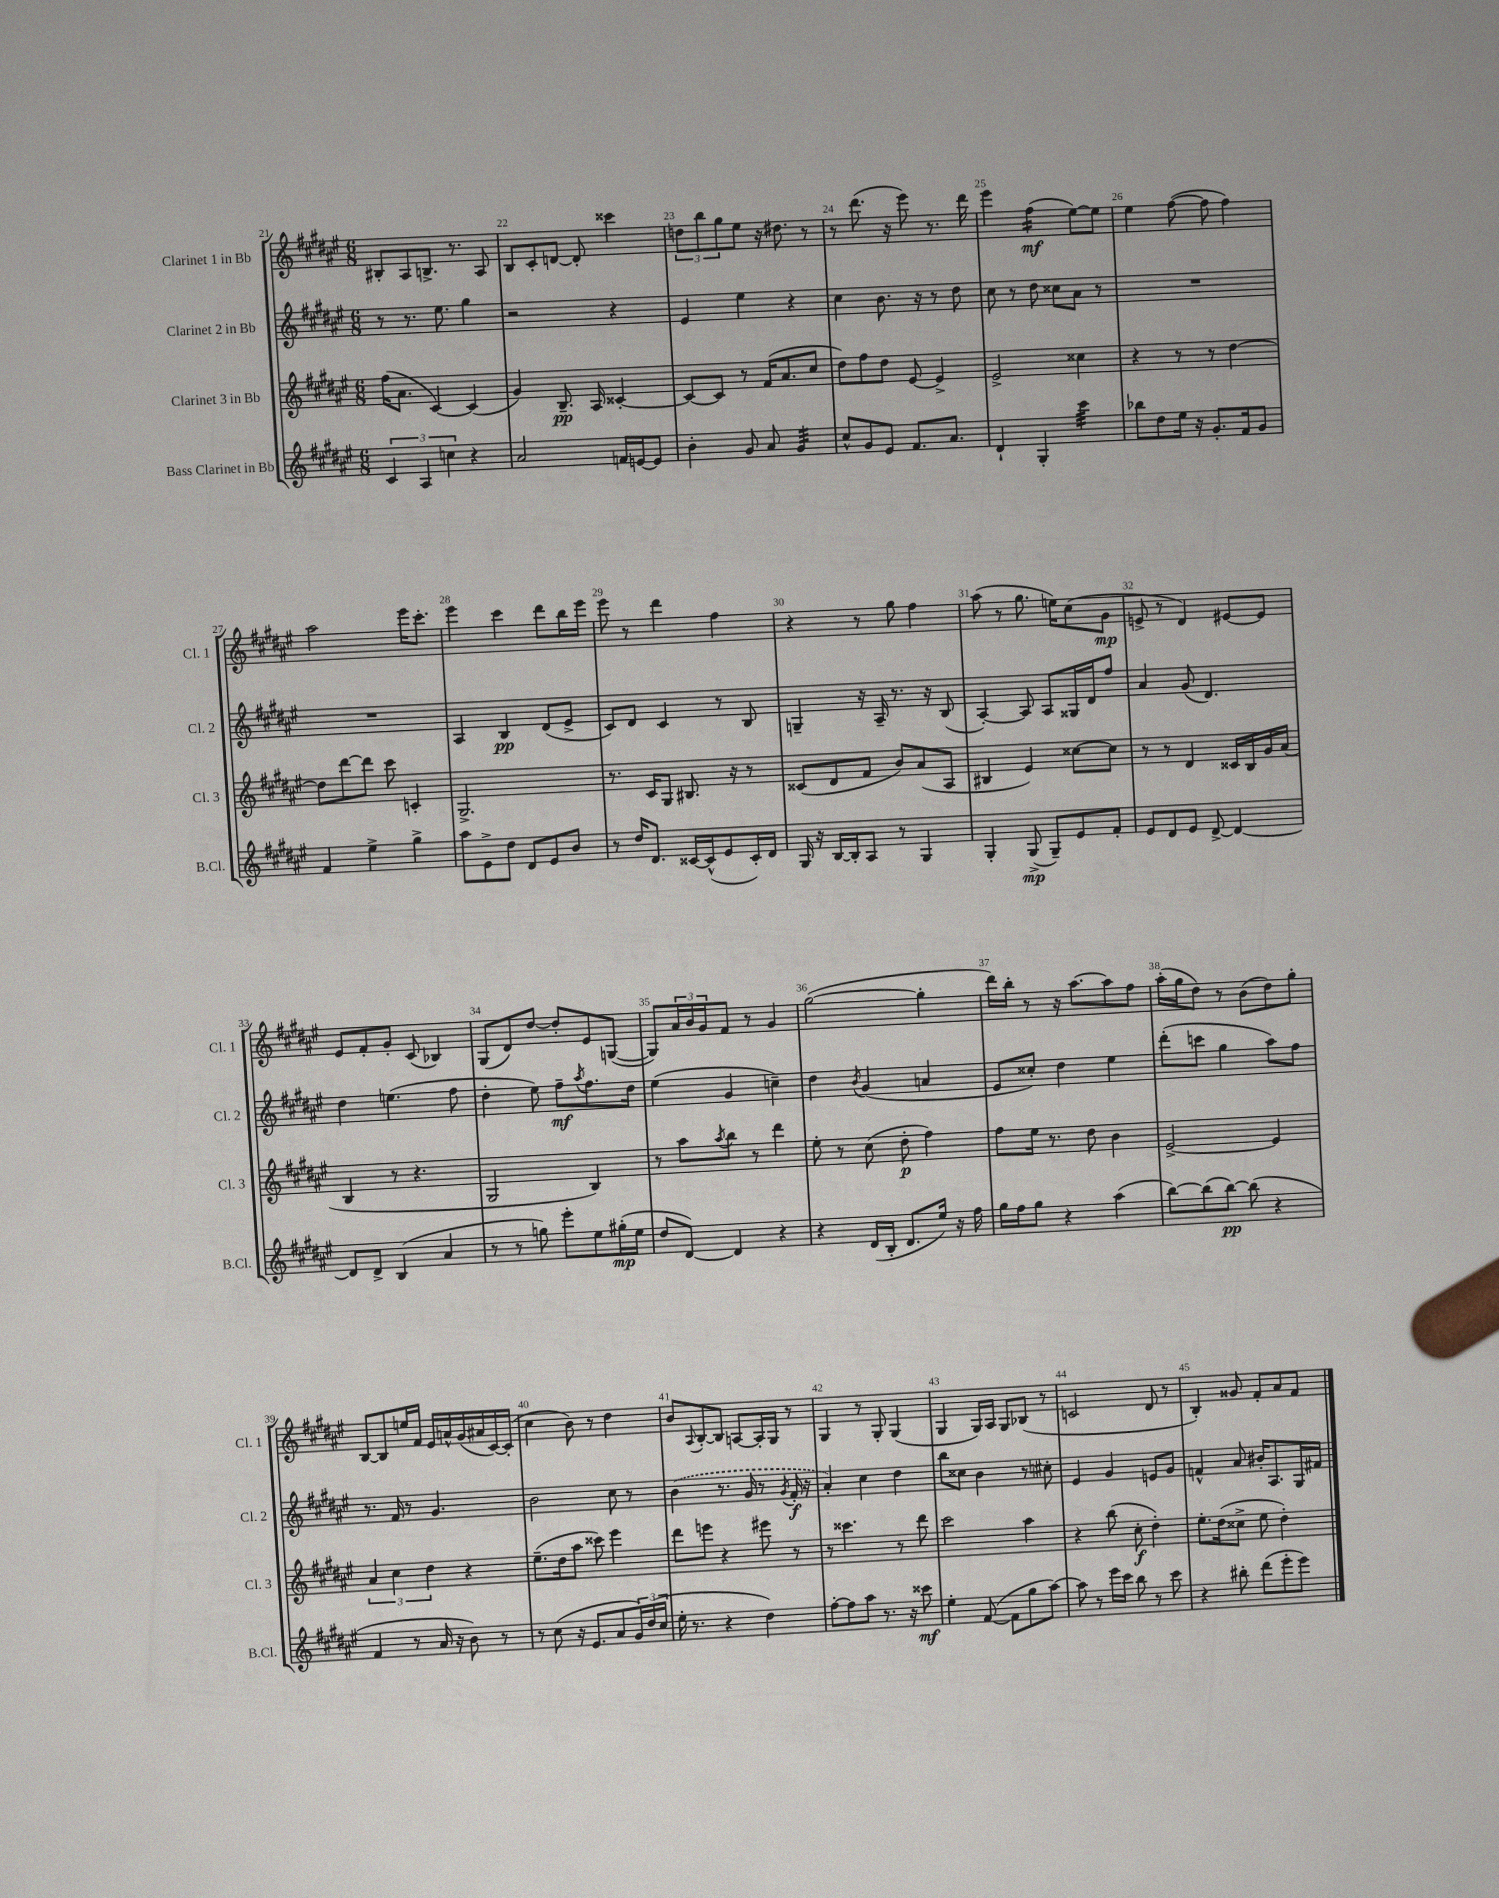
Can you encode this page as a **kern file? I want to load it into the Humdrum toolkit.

**kern	**kern	**kern	**kern
*staff4	*staff3	*staff2	*staff1
*clefG2	*clefG2	*clefG2	*clefG2
*k[f#c#g#d#a#e#]	*k[f#c#g#d#a#e#]	*k[f#c#g#d#a#e#]	*k[f#c#g#d#a#e#]
*M6/8	*M6/8	*M6/8	*M6/8
6c#	(16ff#	8r	8B#'
.	8.a#	.	.
.	.	8.r	8A#
6A#	.	.	.
.	[4c#)	.	8.B^
.	.	8.ee#	.
6cc	.	.	.
.	.	.	8.r
4r	(4c#]	4gg#	.
.	.	.	8A#
=	=	=	=
2a#	4g#)	2r	8B
.	.	.	8c#'
.	8.B~	.	[8d
.	.	.	8d']
.	16A#	.	.
16f	[4c##'	4r	4ccc##
[16e	.	.	.
8e]	.	.	.
=	=	=	=
4b'	8c##_	4e#	12dd
.	.	.	12bb
.	8c##]	.	.
.	.	.	12gg#
8g#	8r	4ee#	8ee#
8a#	(16f#	.	16r
.	8.a#	.	8.dd#
4g#	.	4r	.
.	8cc#	.	8r
=	=	=	=
8cc#^^	8dd#)	4cc#	8r
8g#	8ff#	.	(8.ddd#
8e#	8dd#	8.b	.
.	.	.	16r
8.f#	[8e#	.	8eee#)
.	.	16r	.
.	4e#^]	8r	8.r
8.a#	.	.	.
.	.	8dd#	.
.	.	.	16ddd#
=	=	=	=
4d#`	2e#^	8cc#	4eee#
.	.	8r	.
4G#'	.	8dd#	(4ff#
.	.	8cc##	.
4ccc#	4cc##	8a#	[8ee#)
.	.	8r	8ee#]
=	=	=	=
8bb-	4r	2.r	4ee#
8dd#	.	.	.
16ee#	8r	.	([8ff#
16r	.	.	.
8.g#'	8r	.	8ff#]
.	[4dd#	.	4ff#)
16f#	.	.	.
8g#	.	.	.
=	=	=	=
4f#	8dd#]	2.r	2aa#
.	[8ddd#	.	.
4ee#^	8ddd#]	.	.
.	8ccc#	.	.
4gg#^	4c'	.	16eee#
.	.	.	8.ccc#'
=	=	=	=
8aa#	2.G#^	4A#	4eee#
8e#^	.	.	.
8dd#	.	4B	4ccc#
8d#	.	.	.
8e#	.	(8d#	8ddd#
8b	.	8e#^	16bb
.	.	.	16eee#
=	=	=	=
8r	8.r	8c#)	8eee#
16dd#	.	8d#	8r
8.d#	16c#	.	.
.	8G#	4c#	4ddd#
[16c##	8.B#	.	.
(16c##^^]	.	.	.
8e#	.	8r	4ff#
.	16r	.	.
16c##')	8r	8B	.
16d#	.	.	.
=	=	=	=
16G#	(8c##	4G~	4r
16r	.	.	.
[16B	8d#	.	.
16B']	.	.	.
8A#	8f#	16r	8r
.	.	16A#~	.
8r	8b)	8.r	8gg#
4G#	(8a#	.	4ff#
.	.	16r	.
.	8A#	(8B	.
=	=	=	=
4G#'	4B#	[4A#')	(8aa#
.	.	.	8r
(8G#^	4e#)	8A#]	8.gg#
8G#~)	.	8A#	.
.	.	.	16ee)
8e#	[8cc##	16G##	(8cc#
.	.	16d#	.
8f#'	8cc##]	8ff#	8g#
=	=	=	=
8e#	8r	4a#	8e^
8d#	8r	.	8r
8e#	4d#	(8g#	4d#)
[8d#^	.	4.d#)	.
4d#_	16c##	.	[8e#
.	16B	.	.
.	16g#	.	8e#]
.	(16a#	.	.
=	=	=	=
8d#]	4B	4dd#	8e#
8d#^	.	.	8f#'
(4B	8r	(4.ee	8g#'
.	4.r	.	(8c#
4a#	.	.	4B-)
.	.	8ff#	.
=	=	=	=
8r	2G#	4dd#'	(8G#
8r	.	.	8d#)
8gg)	.	8ee#)	[8dd#
8eee#'	.	8ff#~	8dd#']
.	.	8qaa#	.
8ee#	4B)	8.ff#	8e#
(16gg#'	.	.	([8G
16ee#	.	16dd#	.
=	=	=	=
8dd#	8r	(4ee#	8G])
[8d#)	8aa#	.	24a#
.	.	.	24b
.	.	.	24g#
.	8qaa#	.	.
4d#]	8bb	4g#	8f#
.	8r	.	8r
4r	4ddd#	4cc~)	4g#
=	=	=	=
4r	8ee#'	4dd#	([2gg#
.	8r	.	.
.	.	8qb	.
(16d#	(8cc#	(4g#	.
16B'	.	.	.
8.d#	8dd#'	.	.
.	4ff#)	4a	4gg#']
16ee#)	.	.	.
16r	.	.	.
16ff#	.	.	.
=	=	=	=
16gg#	8ff#	8e#	16ddd#)
16ff#	.	.	16bb'
8gg#	16ee#	8cc##')	8r
.	8.r	.	.
4r	.	4dd#	16r
.	.	.	[8.aa#
.	8dd#	.	.
(4aa#	4b	4ee#	8aa#]
.	.	.	8ff#
=	=	=	=
[8bb)	[2e#^	(8ddd#'	(16aa#'
.	.	.	16gg#
(8bb]	.	8ccc	8dd#)
[8bb)	.	4gg#	8r
(8bb]	.	.	(8b
4r	4e#]	8aa#)	8dd#)
.	.	8ff#	8gg#'
=	=	=	=
4f#	6a#	8.r	[8B
.	.	.	8B]
.	6cc#	.	.
.	.	16f#	.
8r	.	8r	16ee
.	.	.	16f#
.	6dd#	.	.
16a#	.	4.g#	16e#
16r	.	.	16a^^
8b)	4r	.	(16g#
.	.	.	16a#
8r	.	.	[16c#)
.	.	.	(16c#']
=	=	=	=
8r	(8.ee#~	2b	4cc#
(8cc#	.	.	.
.	16dd#	.	.
16r	8aa#	.	8b)
8.e#	.	.	.
.	8ccc##)	.	8r
8a#	4eee#	8cc#	4dd#
24g#)	.	8r	.
(24dd#	.	.	.
24cc#	.	.	.
=	=	=	=
16ee#'	8ddd#	(4b	8b
8.r	.	.	.
.	.	.	8qqA#
.	8eee	.	[8B'
4r	4r	8.r	8B]
.	.	.	[8A
.	.	16g#	.
4dd#)	8eee#	8r	16A']
.	.	.	16G#
.	.	8qg#	.
.	8r	16f#'	8r
.	.	16r	.
=	=	=	=
[8ff#'	8r	4a#')	4G#
8ff#]	4.ccc##	.	.
8aa#	.	4cc#	8r
8.r	.	.	8G#'
.	8r	4dd#	(4G#
16r	.	.	.
8ccc##	8ddd#	.	.
=	=	=	=
4ee#'	2ccc#	8bb	4G#
.	.	8cc##	.
([8f#	.	4b	16G#)
.	.	.	16A#
8f#]	.	.	8G#
8gg#	4aa#	8r	(8B-
[8aa#)	.	8cc#'	8r
=	=	=	=
8aa#]	4r	4e#	2c
8r	.	.	.
16eee#	(8bb	4g#	.
16ccc#	.	.	.
8bb	8cc#'	.	.
8r	4dd#')	8e	8d#
8ccc#	.	8g#	8r
=	=	=	=
4r	8.ee#'	4f^^	4B')
.	(16dd#	.	.
8bb#'	8cc##^	8a#	8g##
(8ddd#	8ee#	16b#'	8f#'
.	.	8.A#	.
8eee#'	4dd#')	.	8a#
8eee#)	.	16G#	8f#
.	.	16f#	.
==	==	==	==
*-	*-	*-	*-
